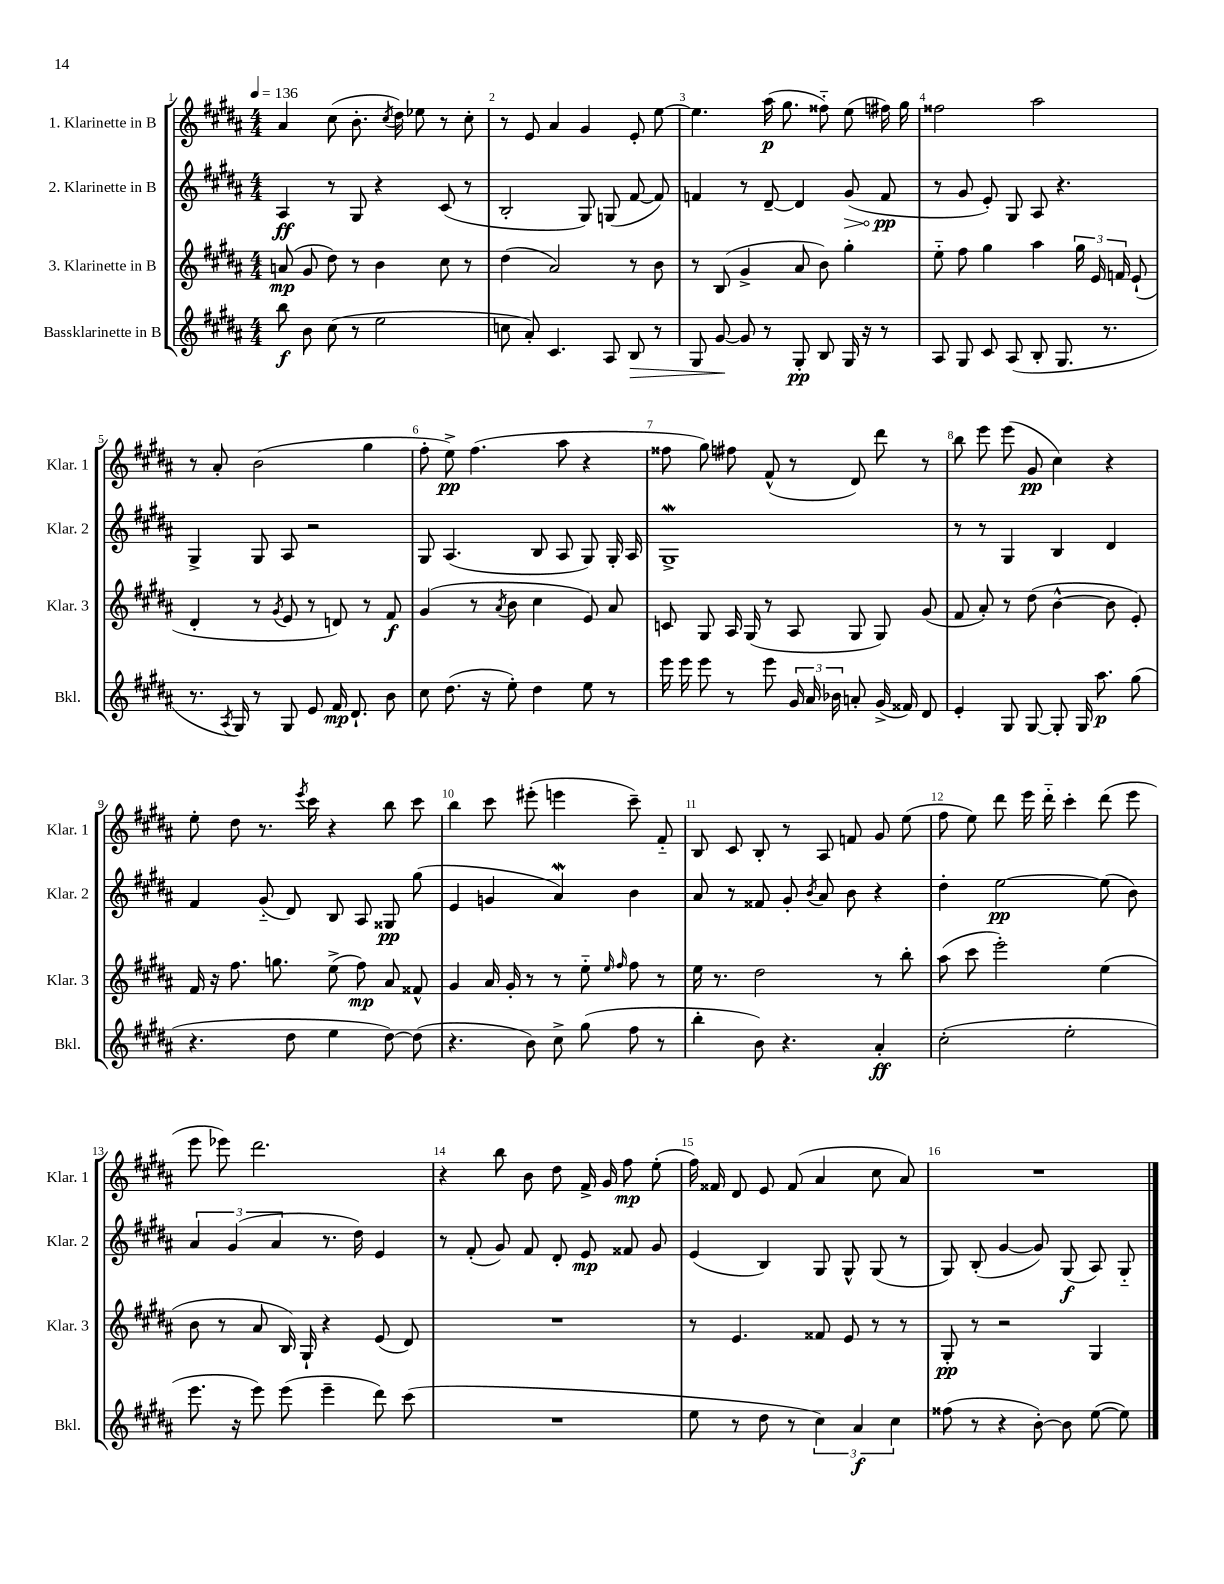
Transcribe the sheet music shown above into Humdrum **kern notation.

**kern	**dynam	**kern	**dynam	**kern	**dynam	**kern	**dynam
*part4	*part4	*part3	*part3	*part2	*part2	*part1	*part1
*staff4	*staff4	*staff3	*staff3	*staff2	*staff2	*staff1	*staff1
*I"Bassklarinette in B	*	*I"3. Klarinette in B	*	*I"2. Klarinette in B	*	*I"1. Klarinette in B	*
*I'Bkl.	*	*I'Klar. 3	*	*I'Klar. 2	*	*I'Klar. 1	*
*clefG2	*	*clefG2	*	*clefG2	*	*clefG2	*
*k[f#c#g#d#a#]	*	*k[f#c#g#d#a#]	*	*k[f#c#g#d#a#]	*	*k[f#c#g#d#a#]	*
*M4/4	*	*M4/4	*	*M4/4	*	*M4/4	*
*MM136	*	*MM136	*	*MM136	*	*MM136	*
=1	=1	=1	=1	=1	=1	=1	=1
8bb\	f	(8an/	mp	4A#/	ff	4a#/	.
8b\	.	8g#/	.	.	.	.	.
(8cc#\	.	8dd#\)	.	8r	.	(8cc#\	.
8r	.	8r	.	8G#/	.	8.b'\	.
2ee\	.	4b\	.	4r	.	.	.
.	.	.	.	.	.	8qcc#/	.
.	.	.	.	.	.	16dd#\)	.
.	.	.	.	.	.	8ee-X\	.
.	.	8cc#\	.	(8c#/	.	8r	.
.	.	8r	.	8r	.	8cc#'\	.
=2	=2	=2	=2	=2	=2	=2	=2
8ccn\	.	(4dd#\	.	2B'/	.	8r	.
8a#'/)	.	.	.	.	.	8e/	.
4.c#/	.	2a#/)	.	.	.	4a#/	.
.	.	.	.	8G#/)	.	4g#/	.
8A#/	.	.	.	(8Gn/	.	.	.
!	!LO:HP:b	!	!	!	!	!	!
8B/	>	8r	.	[8f#/	.	8e'/	.
8r	.	8b\	.	8f#/])	.	[8ee\	.
=3	=3	=3	=3	=3	=3	=3	=3
8G#/	.	8r	.	4fn/	.	4.ee\]	.
[8g#/	.	(8B/	.	.	.	.	.
8g#/]	]	4g#^/	.	8r	.	.	.
8r	.	.	.	[8d#~/	.	(16aa#\	p
.	.	.	.	.	.	8.gg#\	.
8G#'/	pp	8a#/	.	4d#/]	.	.	.
8B/	.	8b\)	.	.	.	8ff##X\)	.
!	!	!	!	!	!LO:HP:b	!	!
16G#/	.	4gg#'\	.	(8g#/	>	(8ee\	.
16r	.	.	.	.	.	.	.
8r	.	.	.	8f/	pp	16ff#X\)	.
.	.	.	.	.	.	16gg#\	.
.	.	.	.	.	]	.	.
=4	=4	=4	=4	=4	=4	=4	=4
8A#/	.	8ee\	.	8r	.	2ff##X\	.
8G#/	.	8ff#\	.	8g#/	.	.	.
8c#/	.	4gg#\	.	8e'/)	.	.	.
(8A#/	.	.	.	8G#/	.	.	.
8B'/	.	4aa#\	.	8A#/	.	2aa#\	.
8.G#/	.	.	.	4.r	.	.	.
.	.	24gg#\	.	.	.	.	.
.	.	24e/	.	.	.	.	.
8.r	.	.	.	.	.	.	.
.	.	24fn/	.	.	.	.	.
.	.	(8e`/	.	.	.	.	.
!!LO:LB:g=z
=5	=5	=5	=5	=5	=5	=5	=5
8.r	.	4d#'/	.	4G#^/	.	8r	.
.	.	.	.	.	.	8a#'/	.
8qA#/	.	.	.	.	.	.	.
16G#/)	.	.	.	.	.	.	.
8r	.	8r	.	8G#/	.	(2b\	.
.	.	8qg#/	.	.	.	.	.
8G#/	.	8e/	.	8A#/	.	.	.
8e/	.	8r	.	2r	.	.	.
16f#/	mp	8dn/)	.	.	.	.	.
8.d#`/	.	.	.	.	.	.	.
.	.	8r	.	.	.	4gg#\	.
8b\	.	8f#/	f	.	.	.	.
=6	=6	=6	=6	=6	=6	=6	=6
8cc#\	.	(4g#/	.	8G#/	.	8ff#'\	.
(8.dd#\	.	.	.	(4.A#/	.	8ee^\)	pp
.	.	8r	.	.	.	(4.ff#\	.
16r	.	.	.	.	.	.	.
.	.	8qa#/	.	.	.	.	.
8ee'\)	.	8b\	.	.	.	.	.
4dd#\	.	4cc#\	.	8B/	.	.	.
.	.	.	.	8A#/	.	8aa#\	.
8ee\	.	8e/)	.	8G#/)	.	4r	.
8r	.	8a#/	.	16G#'/	.	.	.
.	.	.	.	16A#/	.	.	.
=7	=7	=7	=7	=7	=7	=7	=7
16eee\	.	8cn/	.	1G#W^	.	8ff##X\	.
16eee\	.	.	.	.	.	.	.
8eee\	.	8G#/	.	.	.	8gg#\)	.
8r	.	16A#/	.	.	.	8ff#X\	.
.	.	(16G#/	.	.	.	.	.
8eee\	.	8r	.	.	.	(8f#^^/	.
24g#/	.	8A#/	.	.	.	8r	.
24a#/	.	.	.	.	.	.	.
24b-X\	.	.	.	.	.	.	.
8an'/	.	8G#/	.	.	.	8d#/)	.
(16g#^/	.	8G#/)	.	.	.	8ddd#\	.
16f##X/)	.	.	.	.	.	.	.
8d#/	.	(8g#/	.	.	.	8r	.
=8	=8	=8	=8	=8	=8	=8	=8
4e'/	.	8f#/	.	8r	.	8bb\	.
.	.	8a#'/)	.	8r	.	8eee\	.
8G#/	.	8r	.	4G#/	.	(8eee\	.
[8G#/	.	(8dd#\	.	.	.	8g#/	pp
8G#'/]	.	[4b^^\	.	4B/	.	4cc#\)	.
16G#/	.	.	.	.	.	.	.
8.aa#\	p	.	.	.	.	.	.
.	.	8b\]	.	4d#/	.	4r	.
(8gg#\	.	8e'/)	.	.	.	.	.
!!LO:LB:g=z
=9	=9	=9	=9	=9	=9	=9	=9
4.r	.	16f#/	.	4f#/	.	8ee'\	.
.	.	16r	.	.	.	.	.
.	.	8.ff#\	.	.	.	8dd#\	.
.	.	.	.	(8g#/	.	8.r	.
.	.	8.ggn\	.	.	.	.	.
8dd#\	.	.	.	8d#/)	.	.	.
.	.	.	.	.	.	8qeee/	.
.	.	.	.	.	.	16ccc#\	.
4ee\	.	(8ee^\	.	8B/	.	4r	.
.	.	8ff#\)	mp	8A#/	.	.	.
[8dd#\)	.	8a#/	.	8G##X/	pp	8bb\	.
(8dd#\]	.	8f##X^^/	.	(8gg#\	.	8ccc#\	.
=10	=10	=10	=10	=10	=10	=10	=10
4.r	.	4g#/	.	4e/	.	4bb\	.
.	.	16a#/	.	4gn/	.	8ccc#\	.
.	.	16g#'/	.	.	.	.	.
8b\)	.	8r	.	.	.	(8eee#X'\	.
8cc#^\	.	8r	.	4a#W/)	.	4eeen\	.
(8gg#\	.	8ee\	.	.	.	.	.
.	.	16qqee/	.	.	.	.	.
.	.	16qqff#/	.	.	.	.	.
8ff#\	.	8ff#\	.	4b\	.	8ccc#~\)	.
8r	.	8r	.	.	.	8f#/	.
=11	=11	=11	=11	=11	=11	=11	=11
4bb'\	.	16ee\	.	8a#/	.	8B/	.
.	.	8.r	.	.	.	.	.
.	.	.	.	8r	.	8c#/	.
8b\)	.	2dd#\	.	8f##X/	.	8B'/	.
4.r	.	.	.	8g#'/	.	8r	.
.	.	.	.	8qb/	.	.	.
.	.	.	.	8a#/	.	8A#/	.
.	.	.	.	8b\	.	8fn/	.
4a#'/	ff	8r	.	4r	.	8g#/	.
.	.	8bb'\	.	.	.	(8ee\	.
=12	=12	=12	=12	=12	=12	=12	=12
(2cc#'\	.	(8aa#\	.	4dd#'\	.	8ff#\	.
.	.	8ccc#\	.	.	.	8ee\)	.
.	.	2eee'\)	.	[2ee\	pp	8ddd#\	.
.	.	.	.	.	.	16eee\	.
.	.	.	.	.	.	16ddd#\	.
2ee'\	.	.	.	.	.	4ccc#'\	.
.	.	(4ee\	.	(8ee\]	.	(8ddd#\	.
.	.	.	.	8b\)	.	8eee\	.
!!LO:LB:g=z
=13	=13	=13	=13	=13	=13	=13	=13
8.eee\	.	8b\	.	6a#/	.	8eee\	.
.	.	8r	.	.	.	8eee-X\)	.
.	.	.	.	(6g#/	.	.	.
16r	.	.	.	.	.	.	.
8eee\)	.	8a#/	.	.	.	2.ddd#\	.
.	.	.	.	6a#/	.	.	.
(8eee\	.	16B/)	.	.	.	.	.
.	.	16G#`/	.	.	.	.	.
4eee~\	.	4r	.	8.r	.	.	.
.	.	.	.	16dd#\)	.	.	.
8ddd#\)	.	(8e/	.	4e/	.	.	.
(8ccc#\	.	8d#/)	.	.	.	.	.
=14	=14	=14	=14	=14	=14	=14	=14
1r	.	1r	.	8r	.	4r	.
.	.	.	.	(8f#'/	.	.	.
.	.	.	.	8g#/)	.	8bb\	.
.	.	.	.	8f#/	.	8b\	.
.	.	.	.	8d#'/	.	8dd#\	.
.	.	.	.	8e/	mp	16f#^/	.
.	.	.	.	.	.	16g#/	.
.	.	.	.	8f##X/	.	8ff#\	mp
.	.	.	.	8g#/	.	(8ee'\	.
=15	=15	=15	=15	=15	=15	=15	=15
8ee\	.	8r	.	(4e/	.	16ff#\)	.
.	.	.	.	.	.	16f##X/	.
8r	.	4.e/	.	.	.	8d#/	.
8dd#\	.	.	.	4B/)	.	8e/	.
8r	.	.	.	.	.	(8f##/	.
6cc#\)	.	8f##X/	.	8G#/	.	4a#/	.
.	.	8e/	.	8G#^^/	.	.	.
6a#/	f	.	.	.	.	.	.
.	.	8r	.	(8G#/	.	8cc#\	.
6cc#\	.	.	.	.	.	.	.
.	.	8r	.	8r	.	8a#/)	.
=16	=16	=16	=16	=16	=16	=16	=16
(8ff##X\	.	8G#'/	pp	8G#/)	.	1r	.
8r	.	8r	.	(8B'/	.	.	.
4r	.	2r	.	[4g#/	.	.	.
[8b'\)	.	.	.	8g#/])	.	.	.
8b\]	.	.	.	(8G#/	f	.	.
([8ee\	.	4G#/	.	8A#/)	.	.	.
8ee\])	.	.	.	8G#/	.	.	.
==	==	==	==	==	==	==	==
*-	*-	*-	*-	*-	*-	*-	*-
